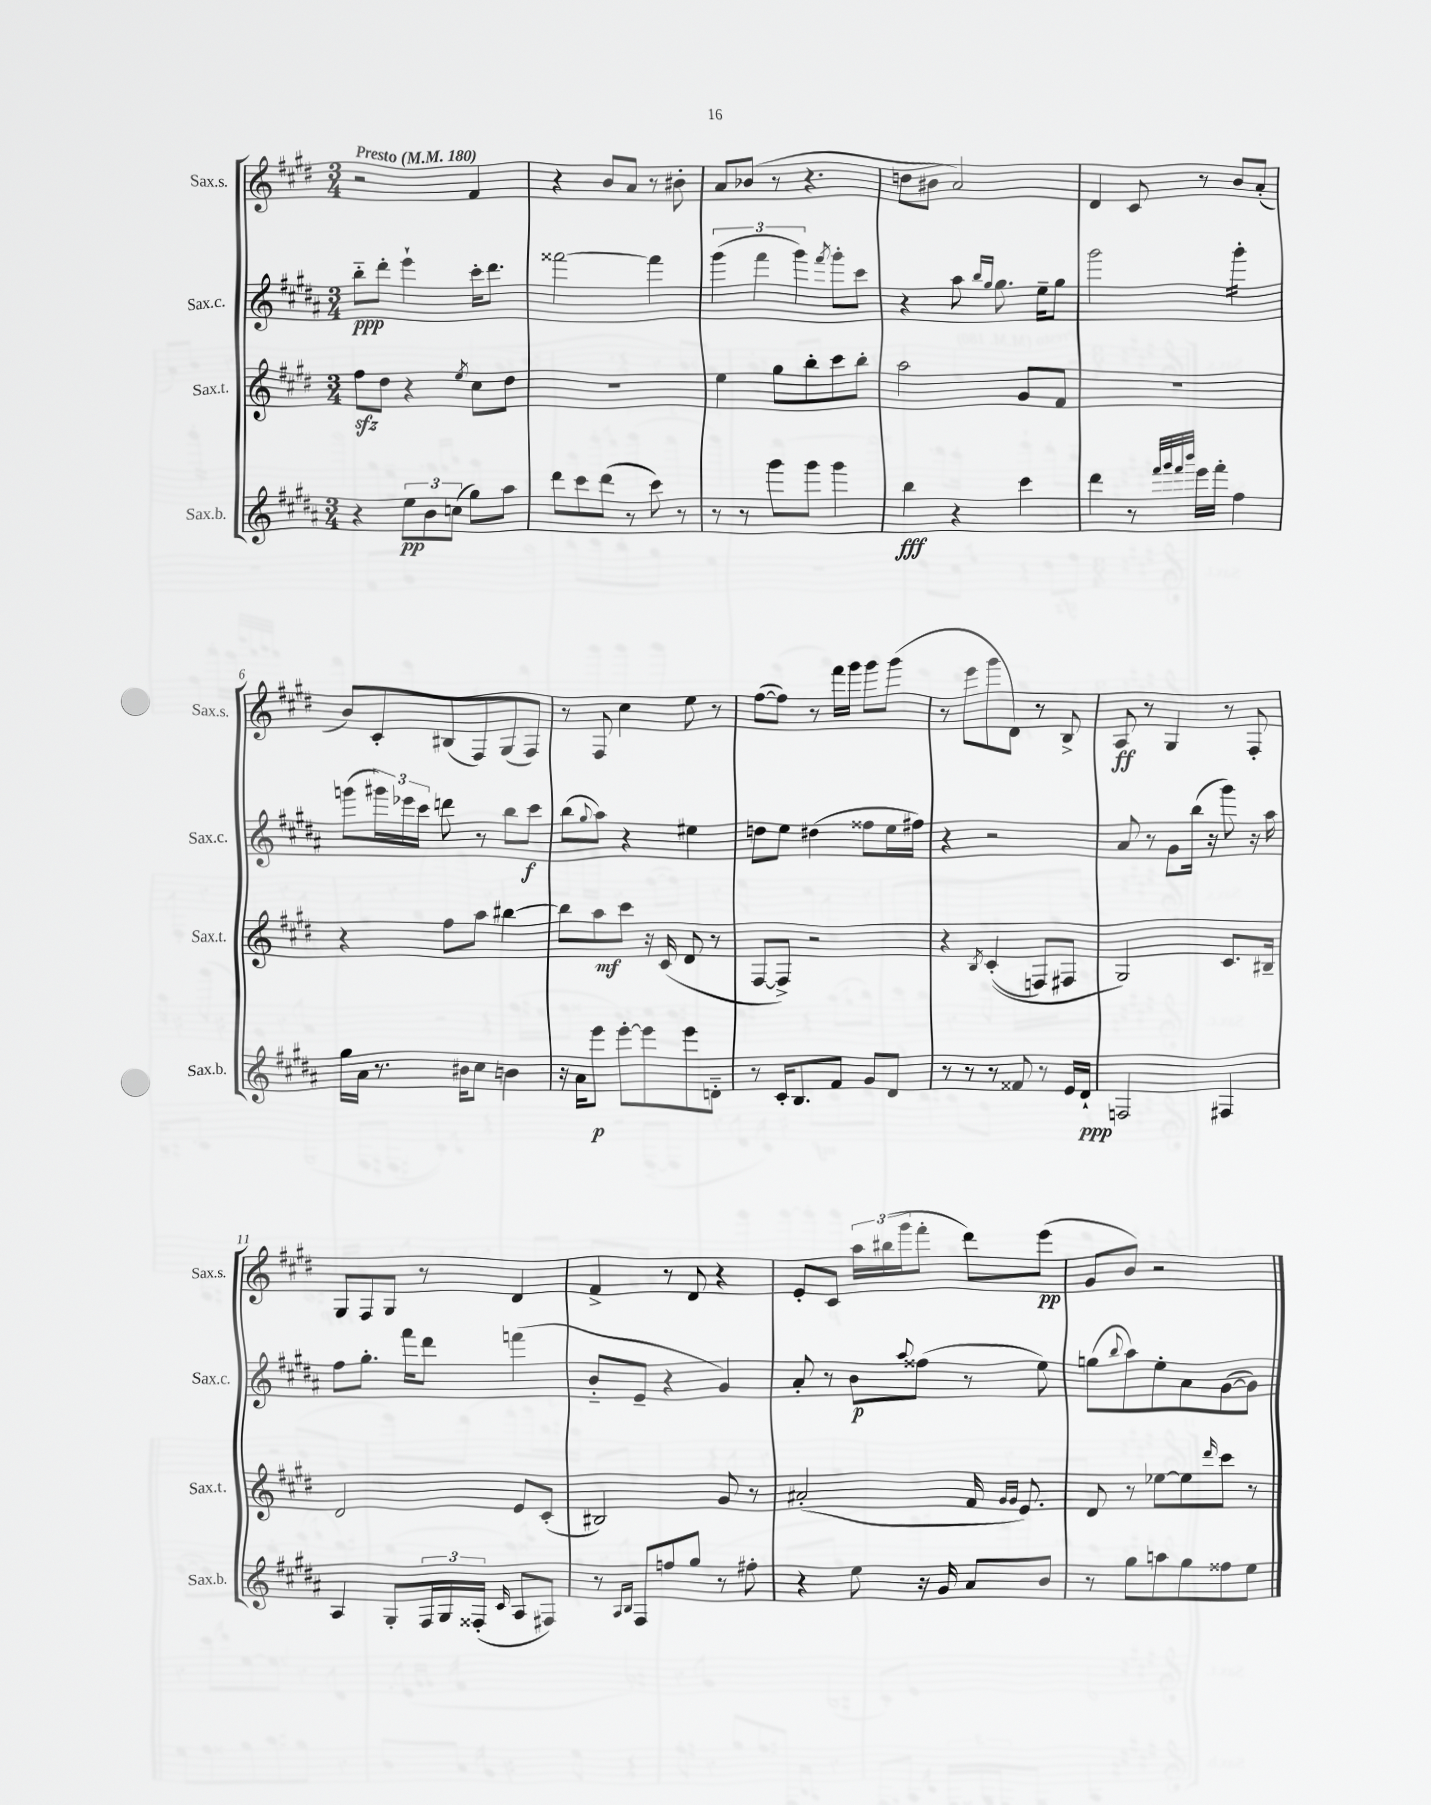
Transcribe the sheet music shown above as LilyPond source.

<<
\new StaffGroup <<
\new Staff = "s0" \with { instrumentName = "Sax.s." shortInstrumentName = "Sax.s." } {
    \clef treble \key e \major \numericTimeSignature \time 3/4 \tempo "Presto" 4 = 180
    r2 fis'4 |
    r4 b'8 a'8 r8 bis'8-. |
    a'8 bes'8( r8 r4. |
    d''8 bis'8 a'2) |
    dis'4 cis'8 r8 b'8 a'8-.( |
    b'8) cis'8-. bis8( fis8) gis8( fis8) |
    r8 fis8 cis''4 e''8 r8 |
    fis''8~( fis''8) r8 fis'''16 gis'''16 gis'''8 gis'''8( |
    r8 e'''8 gis'''8 dis'8) r8 b8-> |
    a8\ff r8 gis4 r8 fis8-. |
    gis8 fis8 gis8 r8 dis'4 |
    fis'4-> r8 dis'8 r4 |
    e'8-. cis'8 \tuplet 3/2 { a''16 bis''16( gis'''16 } fis'''8-. dis'''8) e'''8\pp( |
    gis'8 b'8) r2 \bar "|." |
}
\new Staff = "s1" \with { instrumentName = "Sax.c." shortInstrumentName = "Sax.c." } {
    \clef treble \key b \major \numericTimeSignature \time 3/4
    b''8-_\ppp dis'''8-. e'''4-! cis'''16-. dis'''8. |
    fisis'''2~ fisis'''4 |
    \tuplet 3/2 { gis'''4( fis'''4 gis'''4) } \acciaccatura { fis'''8 } gis'''8-. cis'''8 |
    r4 ais''8 \grace { b''16 gis''16 } gis''8. e''16-- gis''8 |
    gis'''2 gis'''4:16-. |
    g'''8( \tuplet 3/2 { gis'''16) ees'''16 cis'''16 } d'''8 r8 b''8 cis'''8\f |
    b''8( \appoggiatura { gis''8 } ais''8) r4 eis''4 |
    d''8 e''8 dis''4( fisis''8 e''16 fis''16) |
    r4 r2 |
    ais'8 r8 gis'8 b''16( r16 gis'''8) r16 ais''16 |
    fis''8 gis''8.-. fis'''16 dis'''8 f'''4( |
    b'8-_ e'8-- r4 gis'4) |
    ais'8-. r8 b'8\p \appoggiatura { ais''8 } fisis''8( r8 e''8) |
    g''8( \appoggiatura { b''8 } ais''8) e''8-. ais'8 gis'8~( gis'8) \bar "|." |
}
\new Staff = "s2" \with { instrumentName = "Sax.t." shortInstrumentName = "Sax.t." } {
    \clef treble \key e \major \numericTimeSignature \time 3/4
    fis''8\sfz dis''8 r4 \acciaccatura { e''8 } cis''8 dis''8 |
    R2. |
    e''4 gis''8 b''8-. cis'''8 b''8-. |
    a''2 gis'8 fis'8 |
    R2. |
    r4 fis''8 a''8 bis''4~ |
    bis''8 a''8\mf cis'''8 r16 cis'16( dis'8 r8 |
    fis8~ fis8->) r2 |
    r4 \acciaccatura { b8 } cis'4-.(\( f8) fis8 |
    gis2\) cis'8. bis16-- |
    dis'2 e'8 cis'8-.( |
    bis2) gis'8 r8 |
    ais'2-.( fis'16 \grace { gis'16 gis'16 } e'8.) |
    dis'8 r8 ees''8~ ees''8 \grace { dis'''16 } cis'''8 r8 \bar "|." |
}
\new Staff = "s3" \with { instrumentName = "Sax.b." shortInstrumentName = "Sax.b." } {
    \clef treble \key b \major \numericTimeSignature \time 3/4
    r4 \tuplet 3/2 { e''8\pp b'8 c''8( } gis''8) ais''8 |
    dis'''8 cis'''8 dis'''8( r8 cis'''8) r8 |
    r8 r8 gis'''8 gis'''8 gis'''4 |
    b''4\fff r4 cis'''4 |
    dis'''4 r8 \grace { fis'''32 gis'''32 fis'''32 b'''32 } e'''16 fis'''16-. fis''4 |
    gis''16 ais'16 r8. bis'16 cis''8 b'4 |
    r16 ais'16 e'''8\p e'''8~-. e'''8 e'''8 d'8-_ |
    r8 cis'16-. b8. fis'8 gis'8 dis'8 |
    r8 r8 r8 fisis'8 r8 e'16 dis'16-!\ppp |
    f2 fis4 |
    ais4 gis8-. \tuplet 3/2 { fis16 gis16 fisis16-.( } \grace { cis'16 } ais8 fis8) |
    r8 \grace { ais16 b16 } fis8 f''8 gis''8 r8 fis''8-. |
    r4 e''8 r16 gis'16 ais'8 b'8 |
    r8 gis''8 a''8 gis''8 fisis''8 e''8 \bar "|." |
}
>>
>>
